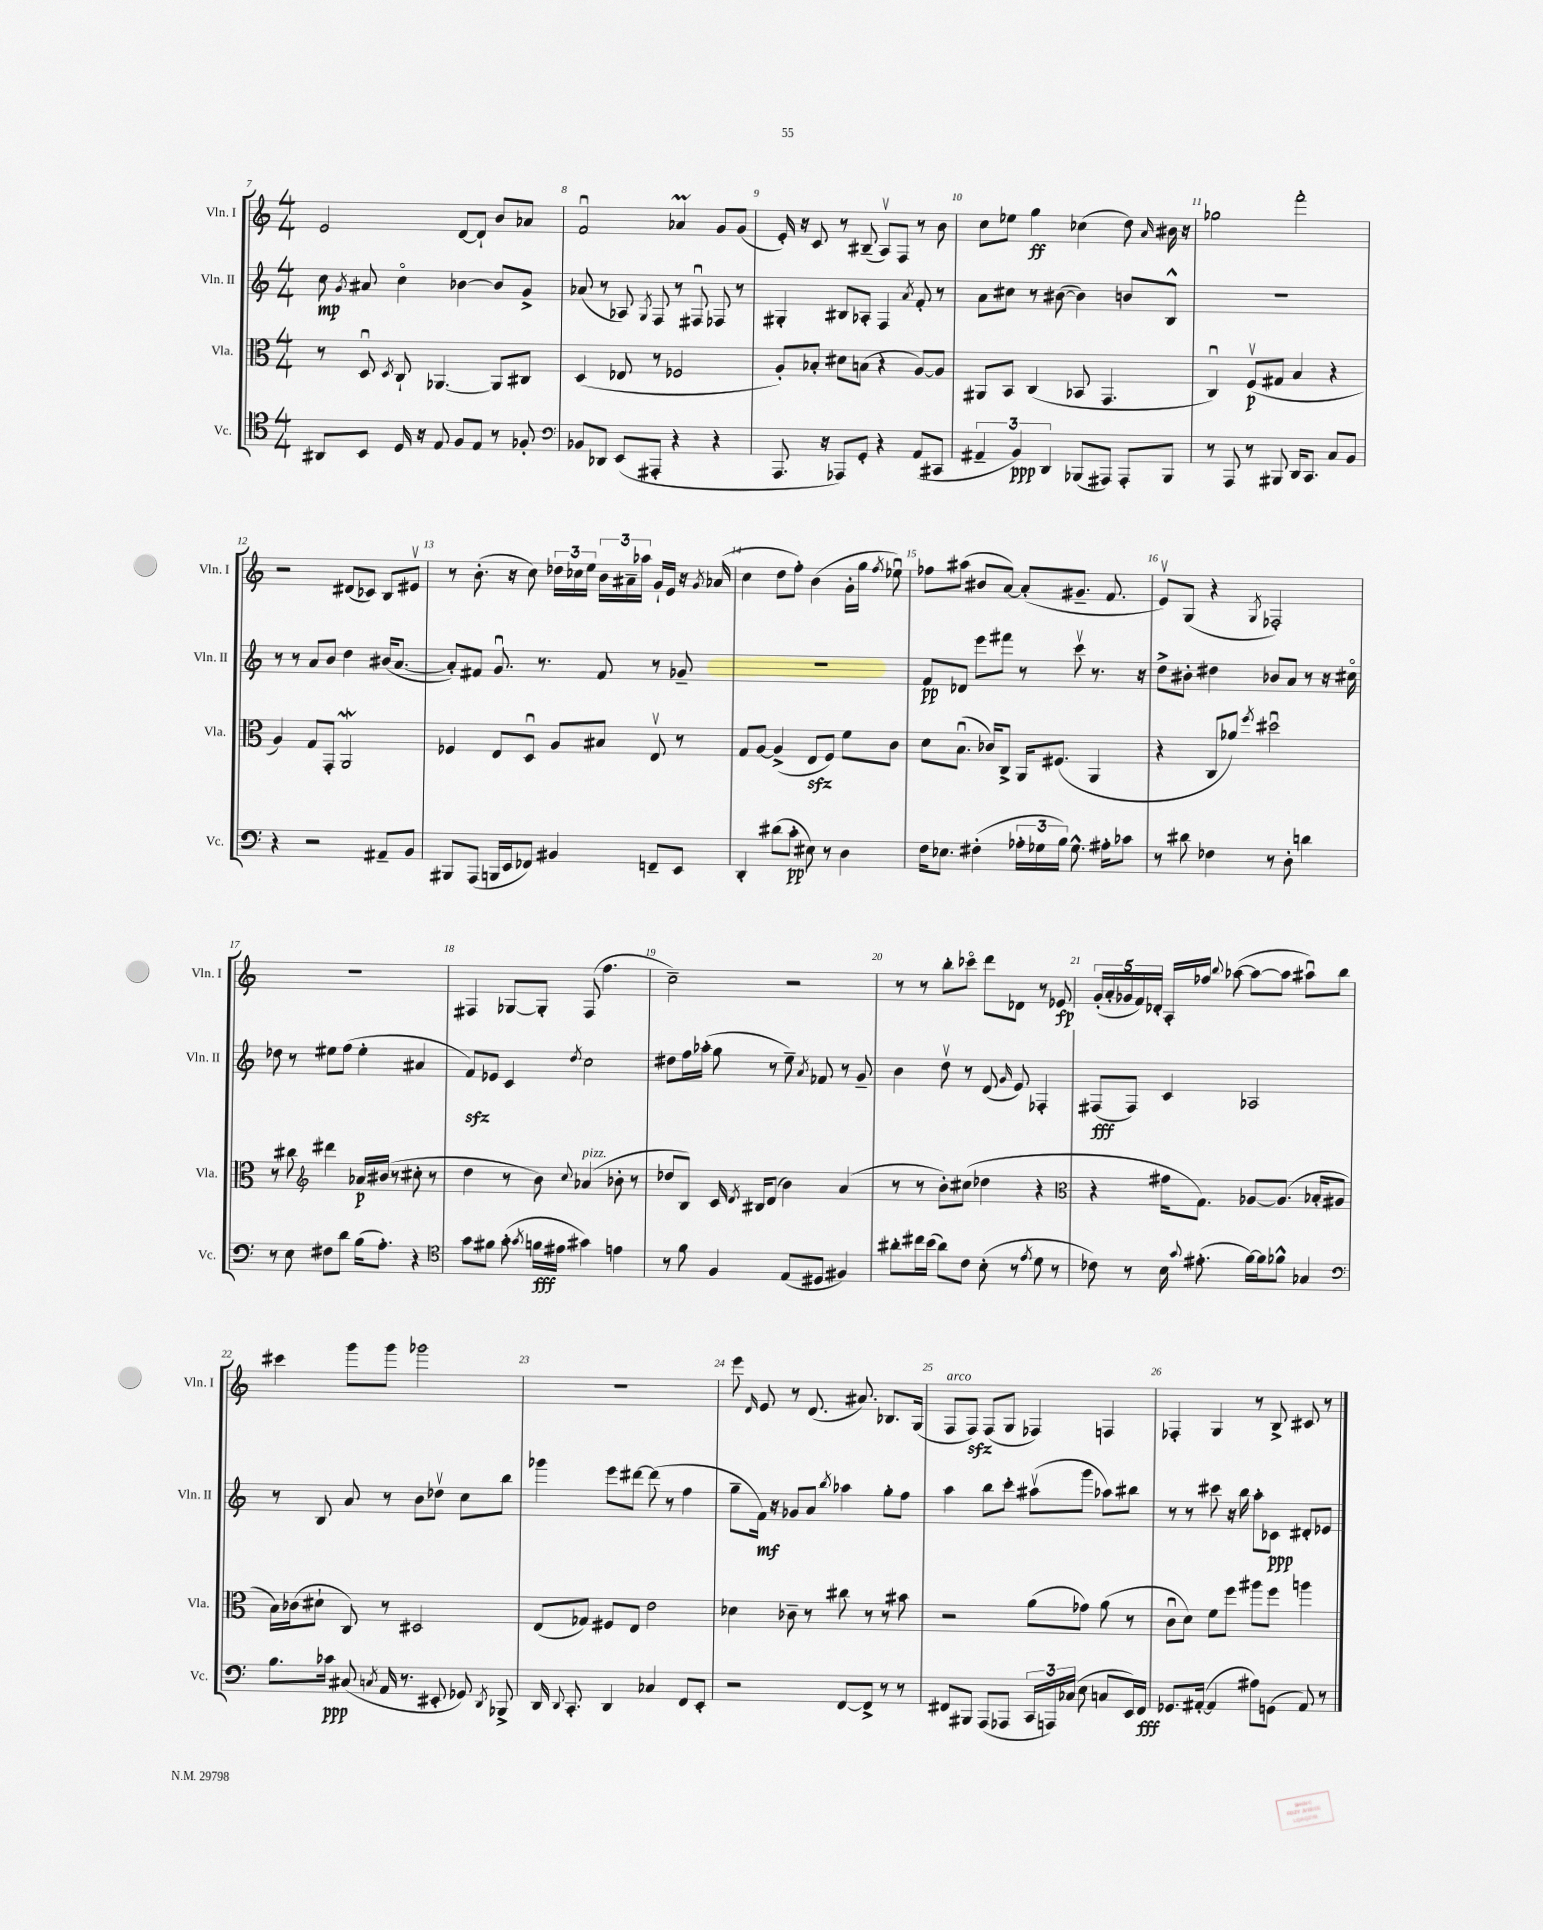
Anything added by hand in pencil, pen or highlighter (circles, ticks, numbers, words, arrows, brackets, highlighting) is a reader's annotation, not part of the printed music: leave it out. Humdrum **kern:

**kern	**kern	**kern	**kern
*staff4	*staff3	*staff2	*staff1
*clefC4	*clefC3	*clefG2	*clefG2
*k[]	*k[]	*k[]	*k[]
*M4/4	*M4/4	*M4/4	*M4/4
8AA#	8r	8cc	2e
.	.	8qg	.
8BB	8Du	8a#	.
.	8qD	.	.
16D	8C`	4cco	.
16r	.	.	.
8E	[4.AA-	.	.
8F	.	[4b-	[8d
8E	.	.	8d`]
8r	8AA-]	8b-]	8b
8F-'	8C#	8g^	8a-
=	=	=	=
*clefF4	*	*	*
8BB-	(4D	(8a-	2fu
8DD-	.	8r	.
(8EE	8E-	8A-)	.
.	.	8qG	.
8AAA#'	8r	8F	.
4r	2F-	8r	4a-
.	.	8F#u	.
4r	.	8F-	8g
.	.	8r	(8g
=	=	=	=
8.AAA	8A')	4G#'	16e')
.	.	.	16r
.	8B-'	.	8c
16r	.	.	.
8AAA-)	8d#	8B#	8r
8GG'	(8B	8A-'	(8B#~
4r	4r	4F	8Av)
.	.	.	8F
.	.	8qa	.
(8AA	[8A)	8f'	8r
8CC#	8A]	8r	8b
=	=	=	=
6AA#~	8AA#	8a	8cc
.	8BB	8cc#	8ee-
6BB)	.	.	.
.	(4C	8r	4gg
6DD	.	.	.
.	.	([8b#	.
(8BBB-	8BB-	4b#])	(4cc-
8AAA#)	4.GG	.	.
8AAA#'	.	8b	8dd)
.	.	.	16qqa
8BBB-	.	8B^^	16b#
.	.	.	16r
=	=	=	=
8r	4Cu)	1r	2gg-
8AAA	.	.	.
8r	(8Fv	.	.
8BBB#	8G#	.	.
16DD	4B	.	2fff'
8.CC	.	.	.
8C	4r	.	.
8BB	.	.	.
=	=	=	=
4r	4A)	8r	2r
.	.	8r	.
2r	8G	8a	.
.	8GG'	8b	.
.	2AA	4dd	(8d#
.	.	.	8c-)
8AA#~	.	(16b#	8B
.	.	[8.a	.
8BB	.	.	8e#v
=	=	=	=
8BBB#	4F-	8a'])	8r
(8AAA	.	8f#	(8.b'
16BBB	8E	8.gu	.
16EE	.	.	16r
8FF-)	8Du	.	8cc)
.	.	8.r	.
4BB#	8A	.	24dd-
.	.	.	24cc-
.	.	.	24ee
.	8B#	8f#	24b
.	.	.	24a#~
.	.	.	24aa-
8FF~	8Ev	8r	16g`
.	.	.	16e
8EE	8r	8g-~	16r
.	.	.	8qg
.	.	.	(16a-
=	=	=	=
4DD'	8G	1r	4cc
.	[8A	.	.
(8d#	(4A^]	.	8dd
8c'	.	.	8ff')
8E#)	8E	.	(4b
8r	8F)	.	.
4D	8f	.	16g'
.	.	.	16gg
.	.	.	8qff
.	8c	.	8ee-u)
=	=	=	=
16F	8d	8f	8ff-
8.E-	.	.	.
.	(8.Bu	8d-	(8aa#
(4F#'	.	8eee	8b#
.	16c-)	.	.
.	8C^	8fff#	[8a)
24A-'	16AA	8r	(8a']
24G-	.	.	.
.	(8.F#	.	.
24B)	.	.	.
8.G-^^	.	8cccv	8.g#~
.	4AA	8.r	.
16A#'	.	.	8.f
8c-	.	.	.
.	.	16r	.
=	=	=	=
8r	4r	8dd^	8ev)
8d#	.	8b#'	(8G
4F-	8C	4dd#	4r
.	8a-)	.	.
.	8qff	.	8qG
8r	2dd#u	8b-	2F-')
8D'	.	8a	.
4d	.	8r	.
.	.	16r	.
.	.	16cc#o	.
=	=	=	=
8r	8r	8dd-	1r
8E	8cc#	8r	.
*	*clefG2	*	*
8F#	4ddd#	8ee#	.
8d	.	(8ff	.
(16B	16a-	4ee#'	.
8.A')	(16b#	.	.
.	8r	.	.
4r	8cc#'	4a#	.
.	8r	.	.
=	=	=	=
*clefC4	*	*	*
8g	4dd	8f)	4F#
8f#	.	8e-	.
(8g'	8r	4c	[8G-
8qg	.	.	.
16f	8b)	.	8G-']
16e#	.	.	.
.	8qqcc	8qdd	.
4g#)	(4a-	2cc	(8F#
.	.	.	4.ff
4e	8b-'	.	.
.	8r	.	.
=	=	=	=
8r	8dd-	8dd#	2cc~)
8f	8B)	16ff	.
.	.	(16aa-'	.
4F	16c	8gg	.
.	8qd	.	.
.	16B#	.	.
.	(8d	8r	.
(8E	4b)	8ee~)	2r
.	.	8qa	.
8D#	.	8f-	.
4F#)	(4a	8r	.
.	.	8g~	.
=	=	=	=
8a#'	8r	4b	8r
16cc#	8r	.	8r
(16b	.	.	.
8a#)	8b')	8ddv	8bb'
8c	(8cc#	8r	8ccc-o
(8B'	4dd-	(8d	8ddd
.	.	16qqg	.
8r	.	8e)	8d-
8qe	.	.	.
8d	4r	4F-'	8r
8r	.	.	8e-
=	=	=	=
*	*clefC3	*	*
8c-)	4r	(8F#	(20g'
.	.	.	20a'
.	.	.	20g-
8r	.	8F#)	.
.	.	.	20f)
.	.	.	20d-'
16B	16g#	4c	16A'
8qqg	.	.	.
(8.e#'	8.G)	.	16ff-
.	.	.	8qqbb
.	.	.	([8aa-
[16f)	[8A-	2A-	8aa-_
16f]	.	.	.
8f-^^	(8.A-]	.	8aa-]
4G-	.	.	8aa#u)
.	16B-'	.	.
.	8A#	.	8bb
=	=	=	=
*clefF4	*	*	*
8.B	16B)	8r	4ccc#
.	(16c-	.	.
.	8d#`	8B	.
16c-	.	.	.
(8C#	8C)	8a	8ggg
8qC	.	.	.
16AA	8r	8r	8ggg
8.r	.	.	.
.	2D#	8b	2ggg-
8EE#'	.	8dd-v	.
8GG-)	.	8cc	.
8qDD	.	.	.
8BBB-^	.	8bb	.
=	=	=	=
16DD	(8E	4ggg-	1r
8qqDD	.	.	.
8.CC'	.	.	.
.	8G-)	.	.
4DD	8F#	8eee	.
.	8E	[8ddd#	.
4C-	2e	(8ddd#]	.
.	.	8r	.
8FF	.	4ff	.
8EE'	.	.	.
=	=	=	=
2r	4d-	8gg~	8eee
.	.	.	16qqd
.	.	16f)	8e
.	.	16r	.
.	8c-~	8g-	8r
.	8r	8a	(8.d
.	.	8qbb	.
[8FF	8cc#	4aa-	.
.	.	.	8.a#)
8FF^]	8r	.	.
8r	8r	8gg'	8.B-
8r	8b#	8ff	.
.	.	.	(16G
=	=	=	=
8FF#	2r	4aa	8F
8BBB#	.	.	8F)
(8AAA	.	8bb	(8F
8AAA-	.	8ccc'	8G
24CC	(8a	(8aa#v	4F-)
24AAA)	.	.	.
(24C-	.	.	.
8E	8g-)	8ggg	.
8C	(8a	8aa-)	4F
16EE)	8r	8bb#	.
16FF#	.	.	.
=	=	=	=
8.GG-	8cu	8r	4F-'
.	8d)	8r	.
([16AA#'	.	.	.
4AA#]	8f	8ccc#	4G
.	8ff	16r	.
.	.	16bb	.
8A#)	8aa#	8aa'	8r
(8GG	8ff	8c-	8B^
8AA#)	4aa	8d#'	8c#
8r	.	8e-	8r
==	==	==	==
*-	*-	*-	*-
